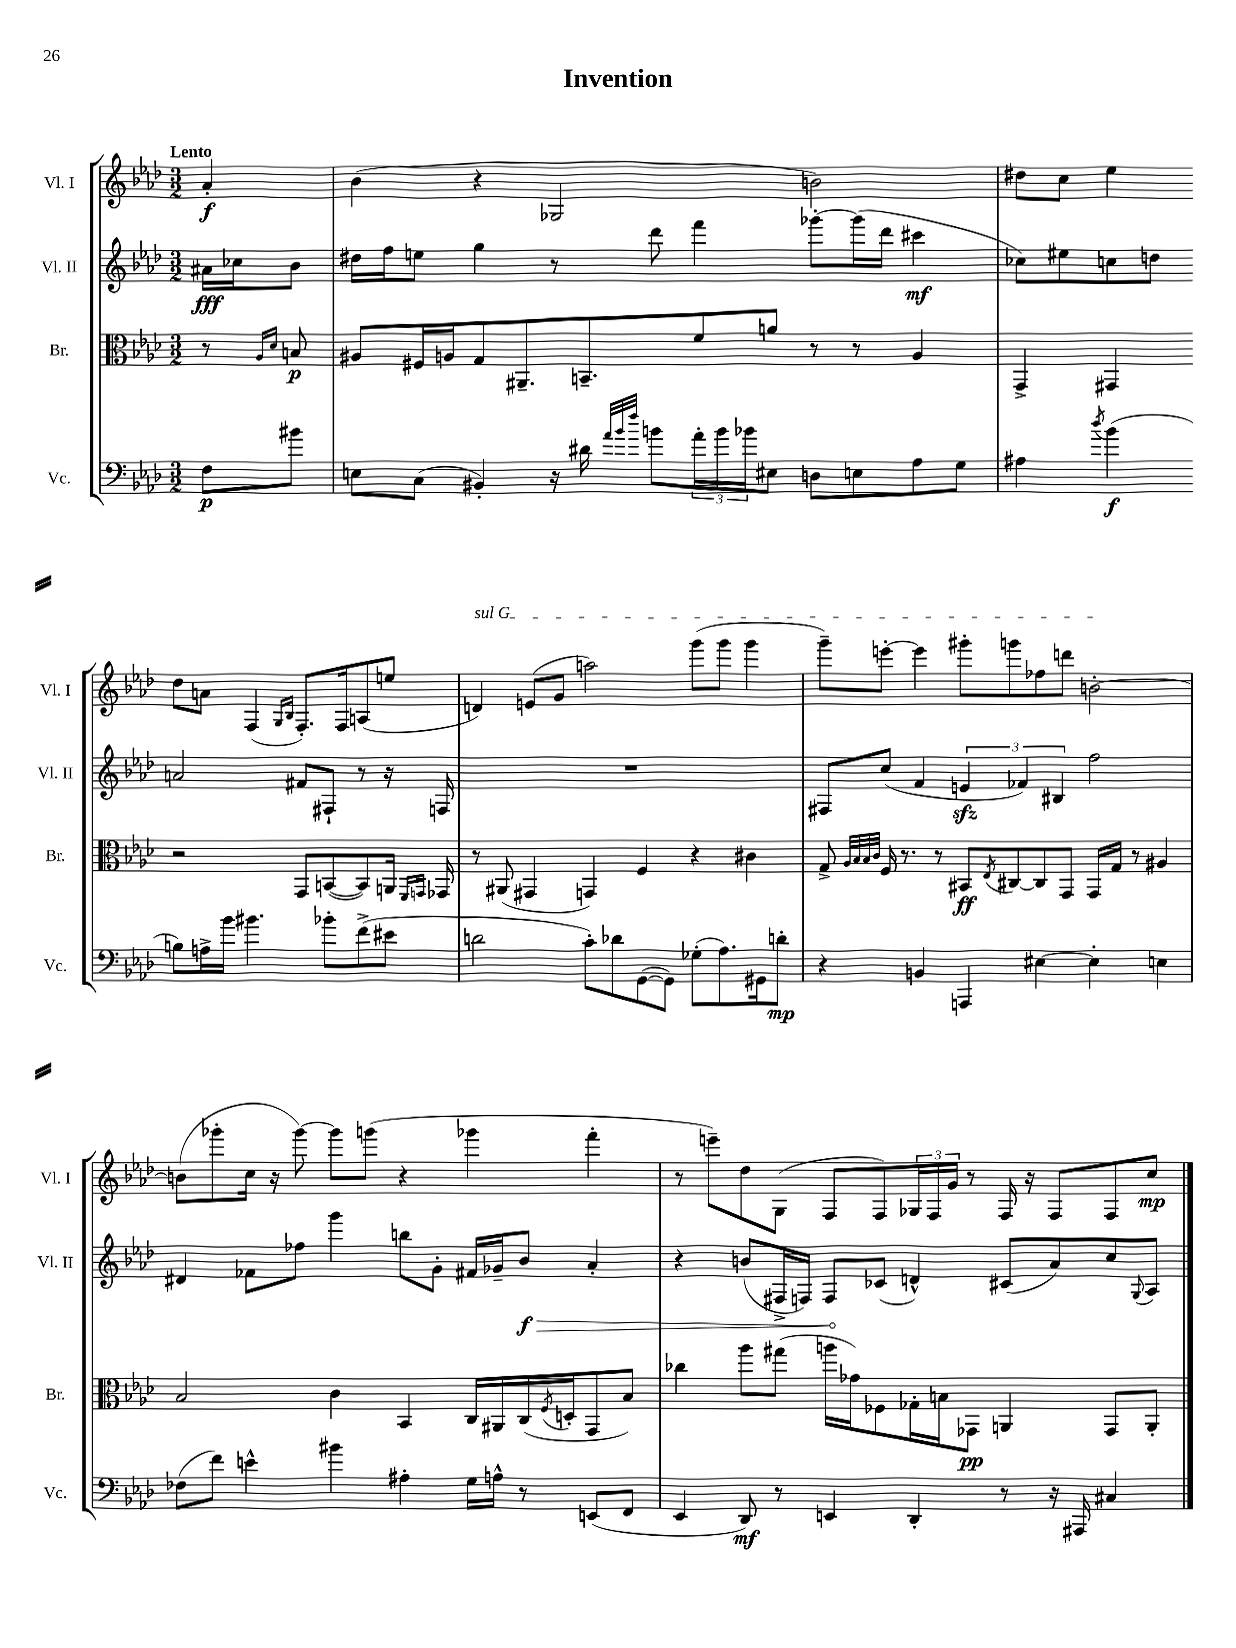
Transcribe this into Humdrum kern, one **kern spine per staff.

**kern	**kern	**kern	**kern
*staff4	*staff3	*staff2	*staff1
*clefF4	*clefC3	*clefG2	*clefG2
*k[b-e-a-d-]	*k[b-e-a-d-]	*k[b-e-a-d-]	*k[b-e-a-d-]
*M3/2	*M3/2	*M3/2	*M3/2
8F	8r	16a#	4a-'
.	.	16cc-	.
.	16qqA-	.	.
.	16qqd-	.	.
8b#	8B	8b-	.
=	=	=	=
8E	8A#	16dd#	(4b-
.	.	16ff	.
(8C	16F#	8ee	.
.	16A	.	.
4BB#')	8G	4gg	4r
.	8.AA#~	.	.
16r	.	8r	2G-
16d#	8.BB~	.	.
32qqa-	.	.	.
32qqb-	.	.	.
32qqff	.	.	.
8b	.	8ddd-	.
24a-'	8f	4fff	.
24b	.	.	.
24b-	.	.	.
8E#	8a	.	.
8D	8r	[8ggg-'	2b)
8E	8r	(16ggg-]	.
.	.	16ddd-	.
8A-	4A	4ccc#	.
8G	.	.	.
=	=	=	=
4A#	4GG^	8cc-)	8dd#
.	.	8ee#	8cc
8qdd-	.	.	.
(4b-	4GG#	8cc	4ee-
.	.	8dd	.
8B)	2r	2a	8dd#
16A^	.	.	8a
16b-	.	.	.
4.b#	.	.	(4F
.	.	.	16qqG
.	.	.	16qqB-
.	8GG#	8f#	8.F')
8b-'	([8BB	8F#`	.
.	.	.	16F
(8f^	8BB])	8r	(8A
8e#	16AA	16r	8ee
.	16qqFF	.	.
.	16qqGG	.	.
.	16GG-	16F	.
=	=	=	=
2d	8r	1.r	4d)
.	(8AA#	.	.
.	4GG#	.	(8e
.	.	.	8g
8c')	4GG)	.	2aa)
8d-	.	.	.
([8GG	4F	.	.
8GG])	.	.	.
(8G-'	4r	.	(8ggg
8.A-)	.	.	8ggg
.	4c#	.	4ggg
16GG#	.	.	.
8d'	.	.	.
=	=	=	=
4r	8G^	8F#	8ggg~)
.	32qqA-	.	.
.	32qqB-	.	.
.	32qqB-	.	.
.	32qqc	.	.
.	16F	(8cc	[8eee'
.	8.r	.	.
4BB	.	4f	4eee]
.	8r	.	.
4AAA	8BB#	6e	8ggg#'
.	8qE-	.	.
.	[8C#	.	8ggg
.	.	6f-)	.
[4E#	8C#]	.	8ff-
.	.	6B#	.
.	8GG	.	8ddd
4E#']	16GG	2ff	[2b'
.	16G	.	.
.	8r	.	.
4E	4A#	.	.
=	=	=	=
(8F-	2B-	4d#	(8b]
8f)	.	.	8ggg-'
4e^^	.	8f-	16cc
.	.	.	16r
.	.	8ff-	[8ggg-)
4b#	4c	4ggg	8ggg-]
.	.	.	(8ggg
4A#'	4BB-	8bb	4r
.	.	8g'	.
16G	16C	16f#	4ggg-
16A^^	16AA#	16g-~	.
8r	(16C	8b-	.
.	8qF	.	.
.	16D'	.	.
(8EE	8GG	4a-'	4fff'
8FF	8B-)	.	.
=	=	=	=
4EE-	4cc-	4r	8r
.	.	.	8eee~)
8DD-)	8aa-	(8b	8dd-
8r	(8gg#	16F#^	(8G
.	.	16F)	.
4EE	16aa	8F	8F
.	16g-)	.	.
.	8F-	(8c-	8F)
4DD-'	16G-'	4d^^)	24G-
.	.	.	24F
.	16B	.	.
.	.	.	24g
.	8GG-	.	8r
8r	4AA	(8c#	16F
.	.	.	16r
16r	.	8a-)	8F
16AAA#	.	.	.
4C#	8GG-	8cc	8F
.	.	8qqG	.
.	8AA'	8A-	8cc
==	==	==	==
*-	*-	*-	*-
